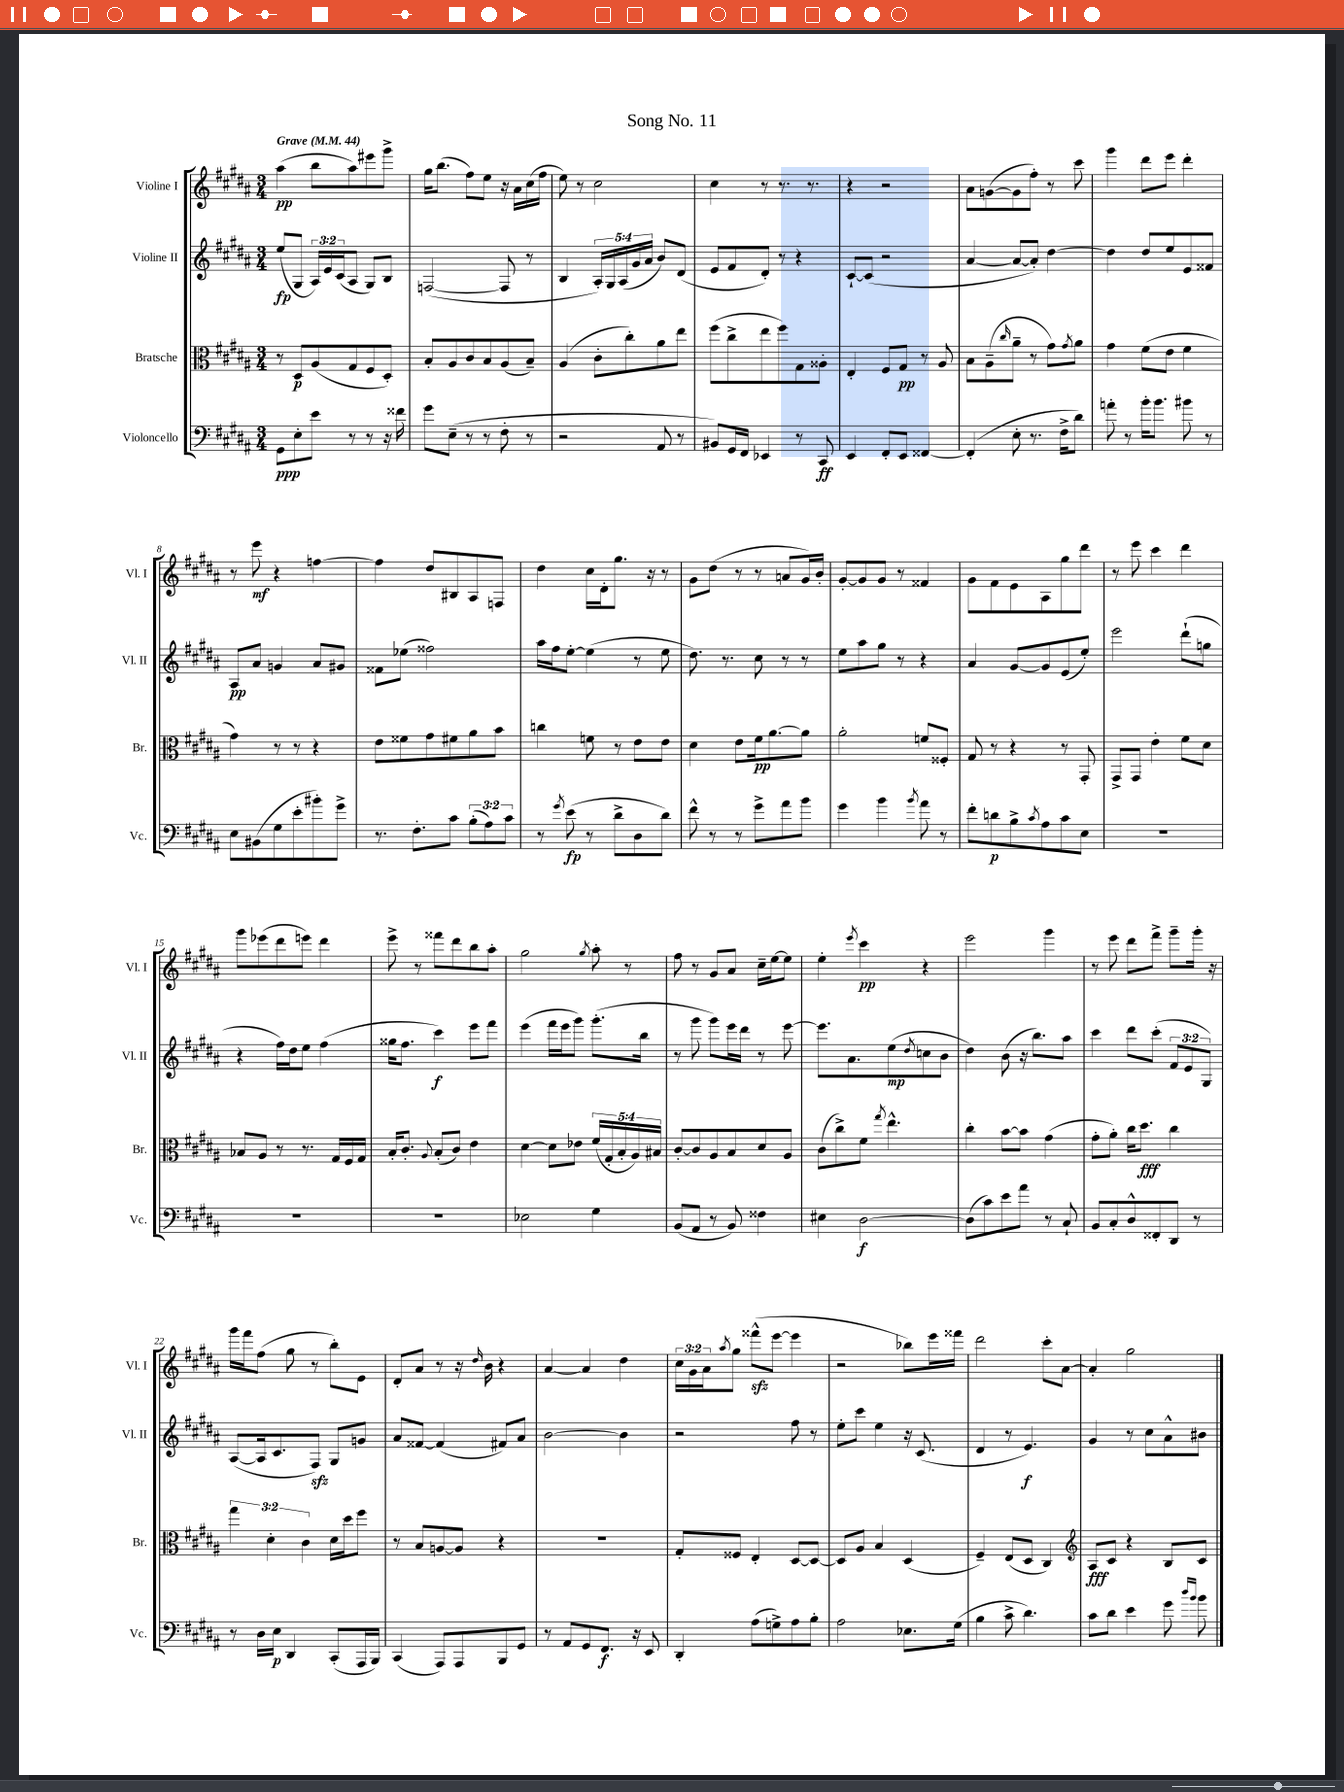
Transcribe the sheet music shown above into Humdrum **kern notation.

**kern	**dynam	**kern	**dynam	**kern	**dynam	**kern	**dynam
*part4	*part4	*part3	*part3	*part2	*part2	*part1	*part1
*staff4	*staff4	*staff3	*staff3	*staff2	*staff2	*staff1	*staff1
*I"Violoncello	*	*I"Bratsche	*	*I"Violine II	*	*I"Violine I	*
*I'Vc.	*	*I'Br.	*	*I'Vl. II	*	*I'Vl. I	*
*clefF4	*	*clefC3	*	*clefG2	*	*clefG2	*
*k[f#c#g#d#a#]	*	*k[f#c#g#d#a#]	*	*k[f#c#g#d#a#]	*	*k[f#c#g#d#a#]	*
*M3/4	*	*M3/4	*	*M3/4	*	*M3/4	*
*MM44	*	*MM44	*	*MM44	*	*MM44	*
=1	=1	=1	=1	=1	=1	=1	=1
!	!	!	!	!	!	!LO:TX:a:B:t=Grave	!
8GG#\L	ppp	8r	.	(8ee/L	fp	(4aa#\	pp
8E'\	.	8D#/L	p	8G#/J	.	.	.
8e\J	.	(8A#/	.	24A#/LL)	.	8bb\L	.
.	.	.	.	24e/	.	.	.
.	.	.	.	(24c#/J	.	.	.
8r	.	8G#/	.	8A#/J	.	8aa#\)	.
8r	.	8F#/	.	8G#/L)	.	8eee#X\	.
16r	.	8D#'/J)	.	8B/J	.	8ggg#^\J	.
16f##X\	.	.	.	.	.	.	.
=2	=2	=2	=2	=2	=2	=2	=2
8g#\L	.	8B'/L	.	([2Fn/	.	16gg#\KL	.
.	.	.	.	.	.	(8.bb\J	.
(8E~\J	.	8A#/	.	.	.	.	.
8r	.	8c#/	.	.	.	8ff#\L)	.
8r	.	8B/	.	.	.	8ee\J	.
8F#'\	.	(8A#/	.	8F/]	.	16r	.
.	.	.	.	.	.	16a#\LL	.
8r	.	8B~/J)	.	8r	.	(16cc#\	.
.	.	.	.	.	.	16ff#\JJ	.
=3	=3	=3	=3	=3	=3	=3	=3
2r	.	(4A#/	.	4B/	.	8ee\)	.
.	.	.	.	.	.	8r	.
.	.	8c#'\L	.	20A#'/LL)	.	2cc#\	.
.	.	.	.	20G#/	.	.	.
.	.	.	.	(20A#/	.	.	.
.	.	8cc#'\)	.	.	.	.	.
.	.	.	.	20g#/	.	.	.
.	.	.	.	20a#/JJ	.	.	.
8AA#/	.	8a#\	.	8b/L)	.	.	.
8r	.	8ee\J	.	(8d#/J	.	.	.
=4	=4	=4	=4	=4	=4	=4	=4
8BB#X/L)	.	(8ff#\L	.	8e/L	.	4cc#\	.
16GG#/L	.	8cc#^\	.	8f#/	.	.	.
16FF#/JJ	.	.	.	.	.	.	.
4EE-X/	.	8ee\	.	8d#'/J)	.	8r	.
.	.	8ff#\)	.	8r	.	8.r	.
8r	.	8G#\	.	4r	.	.	.
.	.	.	.	.	.	8.r	.
8CC#/	ff	8A##X'\J	.	.	.	.	.
=5	=5	=5	=5	=5	=5	=5	=5
4EE/	.	4E'/	.	[8c#`/L	.	4r	.
.	.	.	.	(8c#/J]	.	.	.
8FF#'/L	.	8F#/L	.	2r	.	2r	.
8EE/J	.	8G#/J	pp	.	.	.	.
[4FF##X/	.	8r	.	.	.	.	.
.	.	8A#/	.	.	.	.	.
=6	=6	=6	=6	=6	=6	=6	=6
(4FF##'/]	.	8B\L	.	[4a#/	.	8a#\L	.
.	.	(8A#~\	.	.	.	([8gn\	.
.	.	16qqcc#/	.	.	.	.	.
8E'\	.	8a#~\J	.	8a#/L_	.	8g\]	.
8.r	.	8r	.	8a#'/J])	.	8ff#'\J)	.
.	.	8g#\L)	.	[4dd#\	.	8r	.
16F#^\KL	.	.	.	.	.	.	.
.	.	8qg#/	.	.	.	.	.
8d#\J)	.	8a#\J	.	.	.	8ccc#\	.
=7	=7	=7	=7	=7	=7	=7	=7
8an'\	.	4g#\	.	4dd#\]	.	4ggg#\	.
8r	.	.	.	.	.	.	.
16b'\KL	.	(8f#\L	.	8dd#/L	.	8ddd#\L	.
8.b\J	.	.	.	.	.	.	.
.	.	8e\J	.	8ee/	.	8eee\J	.
8b#X\	.	4f#\	.	8e/	.	4ddd#'\	.
8r	.	.	.	8f##X/J	.	.	.
!!LO:LB:g=z
=8	=8	=8	=8	=8	=8	=8	=8
8E\L	.	4g#\)	.	8A#/L	pp	8r	.
(8BB#X\	.	.	.	8a#/J	.	8eee\	mf
8G#\	.	8r	.	4gn/	.	4r	.
8e'\	.	8r	.	.	.	.	.
8b#X'\)	.	4r	.	8a#/L	.	[4ffn\	.
8g#^\J	.	.	.	8g#X/J	.	.	.
=9	=9	=9	=9	=9	=9	=9	=9
8.r	.	8e\L	.	8f##X\L	.	4ff\]	.
.	.	8f##X\	.	(8ee-X\J	.	.	.
8.F#'\L	.	.	.	.	.	.	.
.	.	8g#\	.	2ff##X\)	.	8dd#/L	.
8c#\J	.	8f#X\	.	.	.	8B#X/	.
(12B'\L	.	8a#\	.	.	.	8A#/	.
12A#\)	.	.	.	.	.	.	.
.	.	8b\J	.	.	.	8Fn/J	.
12c#\J	.	.	.	.	.	.	.
=10	=10	=10	=10	=10	=10	=10	=10
8r	.	4ccn\	.	16aa#\LL	.	4dd#\	.
.	.	.	.	16ff#\J	.	.	.
8qg#/	.	.	.	.	.	.	.
(8e\	fp	.	.	[8ee'\J	.	.	.
8r	.	8fn\	.	(4ee\]	.	16cc#\LL	.
.	.	.	.	.	.	16d#'\J	.
8d#^\L	.	8r	.	.	.	8.gg#\J	.
8D#\	.	8e\L	.	8r	.	.	.
.	.	.	.	.	.	16r	.
8d#\J)	.	8e\J	.	8ee\	.	8r	.
=11	=11	=11	=11	=11	=11	=11	=11
8f#^^\	.	4d#\	.	8.dd#\)	.	8g#\L	.
8r	.	.	.	.	.	(8dd#\J	.
.	.	.	.	8.r	.	.	.
8r	.	8e\L	.	.	.	8r	.
8g#^\L	.	16f#\k	pp	8cc#\	.	8r	.
.	.	[8.a#\	.	.	.	.	.
8a#\	.	.	.	8r	.	8an/L	.
8b\J	.	8a#\J]	.	8r	.	16g#/L)	.
.	.	.	.	.	.	16b'/JJ	.
=12	=12	=12	=12	=12	=12	=12	=12
4g#\	.	2a#'\	.	8ee\L	.	[8g#'/L	.
.	.	.	.	8aa#\	.	8g#/]	.
4b\	.	.	.	8gg#\J	.	8g#/J	.
.	.	.	.	8r	.	8r	.
8qb/	.	.	.	.	.	.	.
8a#\	.	8fn/L	.	4r	.	4f##X/	.
8r	.	8F##X'/J	.	.	.	.	.
=13	=13	=13	=13	=13	=13	=13	=13
8f#'\L	.	8G#/	.	4a#/	.	8g#\L	.
8dn\	p	8r	.	.	.	8f#\	.
8B^\	.	4r	.	[8g#/L	.	8e\	.
8qc#/	.	.	.	.	.	.	.
8A#\	.	.	.	8g#/]	.	8A#\	.
8c#\	.	8r	.	(8e/	.	8gg#\	.
8E\J	.	8GG#'/	.	8ee'/J)	.	8ddd#\J	.
=14	=14	=14	=14	=14	=14	=14	=14
2.r	.	8GG#^/L	.	2eee\	.	8r	.
.	.	8GG#/J	.	.	.	8eee\	.
.	.	4e'\	.	.	.	4ccc#\	.
.	.	8f#\L	.	(8ddd#`\L	.	4ddd#\	.
.	.	8d#\J	.	8ggn\J	.	.	.
!!LO:LB:g=z
=15	=15	=15	=15	=15	=15	=15	=15
2.r	.	8B-X/L	.	4r	.	8ggg#\L	.
.	.	8A#/J	.	.	.	(8eee-X\	.
.	.	8r	.	16ff#\LL)	.	8ddd#\	.
.	.	.	.	16dd#\J	.	.	.
.	.	8.r	.	8ee\J	.	8eeen\J)	.
.	.	.	.	(4ff#\	.	4ddd#\	.
.	.	16G#/LL	.	.	.	.	.
.	.	16F#/	.	.	.	.	.
.	.	16G#/JJ	.	.	.	.	.
=16	=16	=16	=16	=16	=16	=16	=16
2.r	.	16B'/KL	.	16gg##X\KL	.	8eee^\	.
.	.	8.c#'/J	.	8.ff#\J	.	.	.
.	.	.	.	.	.	8r	.
.	.	8qqA#/	.	.	.	.	.
.	.	(8B'/L	.	4ccc#\)	f	8fff##X\L	.
.	.	8c#/J)	.	.	.	8ddd#\	.
.	.	4e\	.	8eee\L	.	8bb\	.
.	.	.	.	8fff#\J	.	8aa#'\J	.
=17	=17	=17	=17	=17	=17	=17	=17
2E-X\	.	[4d#\	.	(4eee\	.	2gg#\	.
.	.	8d#\L]	.	16fff#\LL	.	.	.
.	.	.	.	16eee\J	.	.	.
.	.	8e-X\J	.	8ggg#\J)	.	.	.
.	.	.	.	.	.	8qgg#/	.
4G#\	.	(20f#/LL	.	(8.ggg#'\L	.	8aa#'\	.
.	.	20G#'/	.	.	.	.	.
.	.	20B'/	.	.	.	.	.
.	.	.	.	.	.	8r	.
.	.	20A#/)	.	.	.	.	.
.	.	.	.	16bb\Jk	.	.	.
.	.	20B#X/JJ	.	.	.	.	.
=18	=18	=18	=18	=18	=18	=18	=18
(8BB/L	.	[8c#'/L	.	8r	.	8ff#\	.
8AA#/J	.	8c#/]	.	8ggg#\	.	8r	.
8r	.	8A#/	.	8ggg#\L)	.	8g#/L	.
8BB/)	.	8B/	.	16eee\L	.	8a#/J	.
.	.	.	.	16ddd#\JJ	.	.	.
4F##X\	.	8d#/	.	8r	.	16cc#~\LL	.
.	.	.	.	.	.	[16ee\J	.
.	.	8A#/J	.	[8eee\	.	8ee\J]	.
=19	=19	=19	=19	=19	=19	=19	=19
4E#X\	.	(8c#\L	.	8.eee\L]	.	4ee'\	.
.	.	8cc#^\)	.	.	.	.	.
.	.	.	.	8.a#\	.	.	.
.	.	.	.	.	.	8qeee/	.
[2D#\	f	8f#\J	.	.	.	4ccc#\	pp
.	.	8qgg#/	.	.	.	.	.
.	.	4.ee^^\	.	(8ee\	mp	.	.
.	.	.	.	8qdd#/	.	.	.
.	.	.	.	8ccn\	.	4r	.
.	.	.	.	8b\J	.	.	.
=20	=20	=20	=20	=20	=20	=20	=20
(8D#\L]	.	4cc#'\	.	4dd#\)	.	2eee\	.
8c#\)	.	.	.	.	.	.	.
8e\	.	[8b\L	.	(8b\	.	.	.
8a#\J	.	8b\J]	.	16r	.	.	.
.	.	.	.	8.bb\L)	.	.	.
8r	.	(4g#\	.	.	.	4ggg#\	.
8C#`/	.	.	.	8aa#\J	.	.	.
=21	=21	=21	=21	=21	=21	=21	=21
8BB/L	.	8g#'\L	.	4ccc#\	.	8r	.
8C#'/	.	8a#'\J)	.	.	.	8eee\	.
8D#^^/	.	16cc#\KL	.	8ddd#\L	.	8ddd#\L	.
.	.	8.dd#\J	fff	.	.	.	.
8FF##X'/	.	.	.	(8ccc#'\J	.	8fff#^\J	.
8DD#/J	.	4cc#\	.	12f#/L	.	8ggg#~\L	.
.	.	.	.	12e/	.	.	.
8r	.	.	.	.	.	16ggg#'\Jk	.
.	.	.	.	12G#/J)	.	.	.
.	.	.	.	.	.	16r	.
!!LO:LB:g=z
=22	=22	=22	=22	=22	=22	=22	=22
8r	.	6gg#\	.	([8A#/L	.	16ggg#\LL	.
.	.	.	.	.	.	16fff#\J	.
16D#\LL	.	.	.	16A#/k]	.	(8ff#\J	.
.	.	6d#'\	.	.	.	.	.
16E\JJ	p	.	.	8.c#/	.	.	.
4DD#/	.	.	.	.	.	8gg#\	.
.	.	6c#\	.	.	.	.	.
.	.	.	.	8F#zz/J)	.	8r	.
(8CC#'/L	.	16d#\LL	.	8G#/L	.	8bb'\L)	.
.	.	16dd#\J	.	.	.	.	.
16AAA#/L	.	8ff#\J	.	8gn/J	.	8e\J	.
16BBB/JJ)	.	.	.	.	.	.	.
=23	=23	=23	=23	=23	=23	=23	=23
(4CC#/	.	8r	.	8a#/L	.	8d#'/L	.
.	.	8B/L	.	[8f##X/J	.	8a#/J	.
8AAA#/L)	.	[8An/	.	(4f##/]	.	8r	.
8AAA#/	.	8A/J]	.	.	.	16r	.
.	.	.	.	.	.	16qqdd#/	.
.	.	.	.	.	.	16b\	.
8BBB/	.	4r	.	8f#X/L)	.	4r	.
8GG#/J	.	.	.	8a#/J	.	.	.
=24	=24	=24	=24	=24	=24	=24	=24
8r	.	2.r	.	[2b\	.	[4a#/	.
8AA#/L	.	.	.	.	.	.	.
8GG#/	.	.	.	.	.	4a#/]	.
8.FF#/J	f	.	.	.	.	.	.
.	.	.	.	4b\]	.	4dd#\	.
16r	.	.	.	.	.	.	.
8EE/	.	.	.	.	.	.	.
=25	=25	=25	=25	=25	=25	=25	=25
4DD#'/	.	8G#'/L	.	2r	.	24cc#\LL	.
.	.	.	.	.	.	24g#\	.
.	.	.	.	.	.	24a#\J	.
.	.	.	.	.	.	8qaa#/	.
.	.	8F##X/J	.	.	.	8gg#\J	.
(8A#\L	.	4E'/	.	.	.	(8fff##Xzz^^\L	.
8Gn^\)	.	.	.	.	.	[8eee\J	.
8A#\	.	[8D#/L	.	8ff#\	.	4eee\]	.
8B'\J	.	8D#/J_	.	8r	.	.	.
=26	=26	=26	=26	=26	=26	=26	=26
2A#\	.	8D#/L]	.	8ee'\L	.	2r	.
.	.	8A#/J	.	8ccc#\J	.	.	.
.	.	4B/	.	4ee\	.	.	.
8.E-X\L	.	(4D#/	.	16r	.	8bb-X\L)	.
.	.	.	.	(8.c#/	.	.	.
.	.	.	.	.	.	16eee\L	.
(16G#\Jk	.	.	.	.	.	16fff##X\JJ	.
=27	=27	=27	=27	=27	=27	=27	=27
4B\	.	4F#~/)	.	4d#/	.	2ddd#\	.
8c#^\	.	(8E/L	.	8r	.	.	.
4.d#\)	.	8D#/J	.	4.e/)	f	.	.
.	.	4C#/)	.	.	.	8ccc#'\L	.
.	.	.	.	.	.	[8a#\J	.
=28	=28	=28	=28	=28	=28	=28	=28
*	*	*clefG2	*	*	*	*	*
8c#\L	.	8A#/L	fff	4g#/	.	4a#'/]	.
8d#\J	.	8c#/J	.	.	.	.	.
4e\	.	4r	.	8r	.	2gg#\	.
.	.	.	.	8cc#\L	.	.	.
8g#\	.	8B/L	.	8a#^^\	.	.	.
16qqdd#/LL	.	.	.	.	.	.	.
16qqb/JJ	.	.	.	.	.	.	.
8b\	.	8c#/J	.	8b#X\J	.	.	.
==	==	==	==	==	==	==	==
*-	*-	*-	*-	*-	*-	*-	*-
